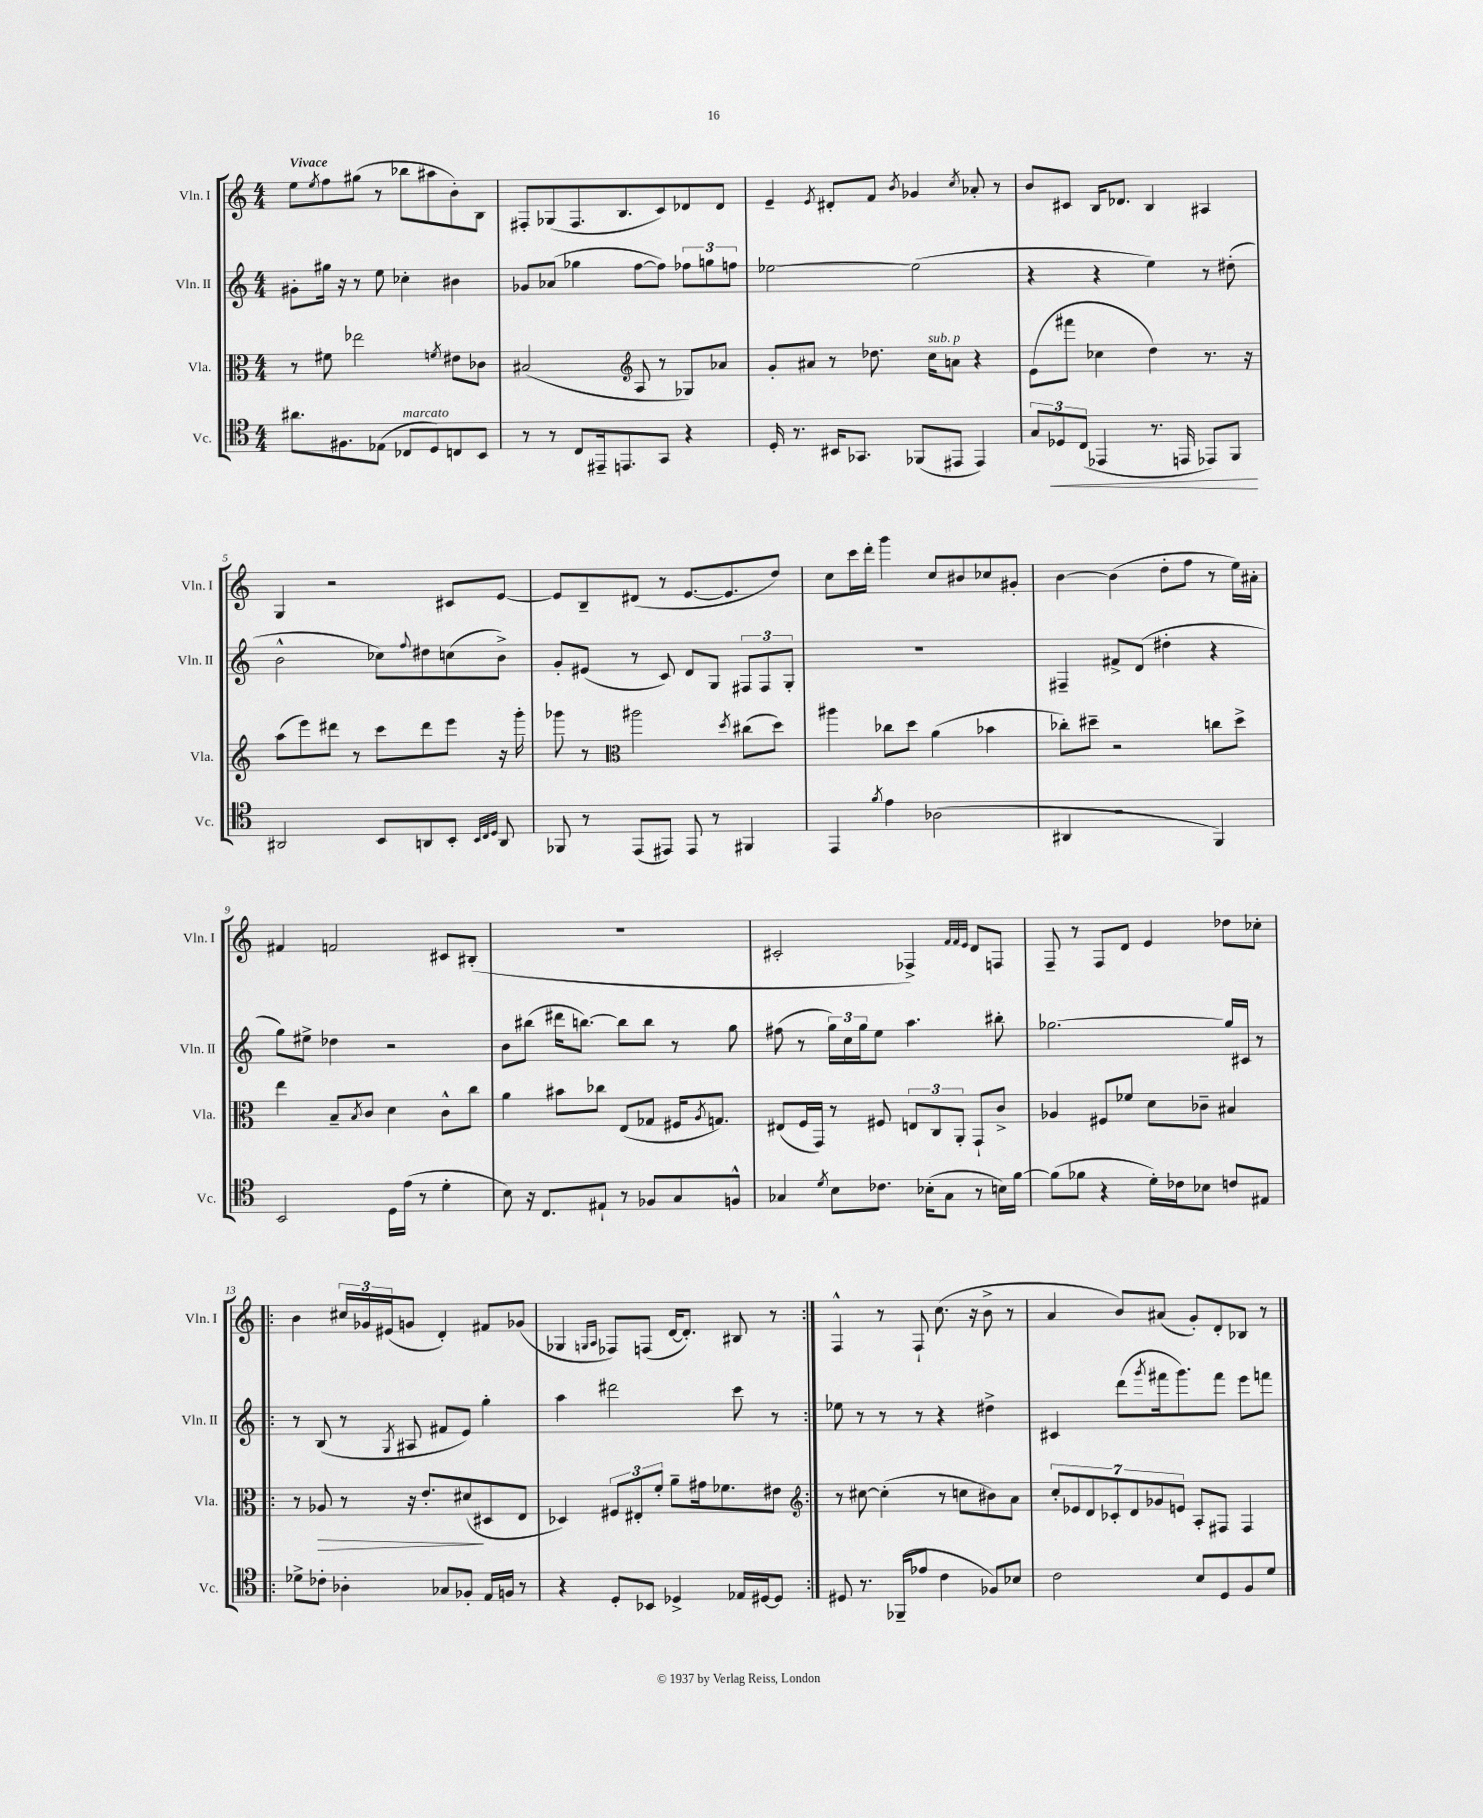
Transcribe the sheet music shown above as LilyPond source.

<<
\new StaffGroup <<
\new Staff = "s0" \with { instrumentName = "Vln. I" shortInstrumentName = "Vln. I" } {
    \clef treble \key c \major \numericTimeSignature \time 4/4 \tempo "Vivace"
    e''8 \acciaccatura { e''8 } f''8 gis''8( r8 bes''8 ais''8 b'8-.) b8 |
    fis8-. ges8( fis8. b8. c'8) des'8 des'8 |
    e'4-- \acciaccatura { e'8 } dis'8-. f'8 \acciaccatura { b'8 } ges'4 \acciaccatura { c''8 } aes'8-. r8 |
    b'8 cis'8 b16 des'8. b4 ais4 |
    g4 r2 cis'8 e'8~ |
    e'8 b8-- dis'8( r8 e'8.~ e'8. d''8) |
    c''8 c'''16 d'''16-. g'''4 c''8 bis'8 ces''8 gis'8-. |
    b'4~ b'4( d''8-. f''8 r8 e''16) ais'16-. |
    fis'4 f'2 cis'8 bis8-.( |
    R1 |
    cis'2-. fes4->) \grace { f'32 f'32 e'32 } d'8 f8 |
    f8-- r8 f8 d'8 e'4 des''8 ces''8-. |
    \repeat volta 2 { b'4 \tuplet 3/2 { cis''16 ges'16 eis'16( } g'8 d'4-.) fis'8 ges'8( |
    ges4 \grace { g16 a16 } fes8) f8( d'16~ d'8.-.) bis8 r8 | }
    f4-^ r8 f8-! c''8.( r16 b'8-> r8 |
    a'4 b'8) ais'8( g'8-.) d'8-. bes8 r8 \bar "|." |
}
\new Staff = "s1" \with { instrumentName = "Vln. II" shortInstrumentName = "Vln. II" } {
    \clef treble \key c \major \numericTimeSignature \time 4/4
    gis'8-. gis''16 r16 r8 e''8 ces''4-. bis'4 |
    ges'8 aes'8( ges''4 f''8~ f''8) \tuplet 3/2 { fes''8 g''8 f''8 } |
    ees''2~ ees''2( |
    r4 r4 e''4) r8 dis''8-.( |
    b'2-^ ces''8) \appoggiatura { f''8 } dis''8 c''8( b'8->) |
    g'8-. eis'8( r8 c'8) d'8 g8 \tuplet 3/2 { fis8 fis8 g8-. } |
    R1 |
    fis4-- fis'8-> d'8( dis''4-. r4 |
    g''8) eis''8-> des''4 r2 |
    b'8 bis''8( dis'''16 b''8.~) b''8 b''8 r8 g''8 |
    fis''8( r8 \tuplet 3/2 { g''16) c''16 g''16 } e''8 a''4. bis''8-. |
    ges''2.~ ges''16 cis'16 r8 |
    \repeat volta 2 { r8 b8( r8 \acciaccatura { g8 } ais8 fis'8 e'8) g''4-. |
    a''4 dis'''2 c'''8 r8 | }
    ees''8 r8 r8 r8 r4 dis''4-> |
    cis'4 d'''8( \acciaccatura { g'''8 } fis'''16 g'''8.) fis'''8 e'''8 f'''8 \bar "|." |
}
\new Staff = "s2" \with { instrumentName = "Vla." shortInstrumentName = "Vla." } {
    \clef alto \key c \major \numericTimeSignature \time 4/4
    r8 fis'8 ees''2 \acciaccatura { f'8 } eis'8 ces'8 |
    bis2( \clef treble a8 r8 ges8) aes'8 |
    g'8-. ais'8 r8 des''8. c''16^\markup { \italic "sub. p" } a'8 r4 |
    e'8( fis'''8 ces''4 d''4) r8. r16 |
    a''8( e'''8) dis'''8 r8 c'''8 dis'''8 e'''8 r16 g'''16-. |
    ges'''8 r8 \clef alto ais''2 \acciaccatura { d''8 } cis''8( d''8) |
    ais''4 ces''8 d''8 a'4( bes'4 |
    ces''8-.) dis''8-- r2 c''8 dis''8-> |
    e''4 b8-- \acciaccatura { b8 } c'8 d'4 c'8-^ c''8 |
    a'4 bis'8 ces''8 e8( ges8 fis16 \acciaccatura { a8 } g8.) |
    eis8( f16 g,16) r8 fis8 \tuplet 3/2 { e8 c8 a,8-. } g,8-! c'8-> |
    aes4 fis8 fes'8 d'8 ces'8-- bis4 |
    \repeat volta 2 { r8 aes8\> r8 r16 e'8.-. dis'8\!( dis8 e8 |
    des4) \tuplet 3/2 { fis8 eis8-. f'8-. } a'8-- gis'16 fes'8. eis'8 | }
    \clef treble r8 cis''8~ cis''4-.( r8 c''8 bis'8) a'8 |
    \tuplet 7/4 { c''8-. ees'8 d'8 ces'8-. d'8 ges'8 e'8 } a8-. fis8 fis4 \bar "|." |
}
\new Staff = "s3" \with { instrumentName = "Vc." shortInstrumentName = "Vc." } {
    \clef tenor \key c \major \numericTimeSignature \time 4/4
    ais'8. fis8. ees8( ces8^\markup { \italic "marcato" } d8) c8 b,8 |
    r8 r8 c8 eis,16-- e,8. g,8 r4 |
    d16-. r8. bis,16 ges,8. fes,8( eis,8 eis,4) |
    \tuplet 3/2 { g8 des8\< c8( } ees,4 r8. e,16 ees,8) f,8\! |
    ais,2 b,8 a,8 b,8-. \grace { b,32 c32 d32 } a,8 |
    fes,8 r8 e,8( eis,8) eis,8 r8 fis,4 |
    e,4 \acciaccatura { f'8 } e'4 aes2( |
    ais,4 r2 f,4) |
    b,2 d16 e'16( r8 d'4-. |
    b8) r16 c8. eis8-! r8 fes8 g8 f8-^ |
    ges4 \acciaccatura { d'8 } b8 ces'8. bes16-.( ges8 r8 b16) f'16~ |
    f'8( fes'8 r4 d'16-.) ces'16 bes8 c'8 eis8 |
    \repeat volta 2 { des'8-> ces'8-. aes4-. ges8 fes8-. e16 f16 r8 |
    r4 d8-. bes,8 des4-> ees16 dis16~ dis8 | }
    dis8 r8. fes,16--( ees'8 c'4 fes8) bes8 |
    c'2 b8 d8 f8 d'8 \bar "|." |
}
>>
>>
